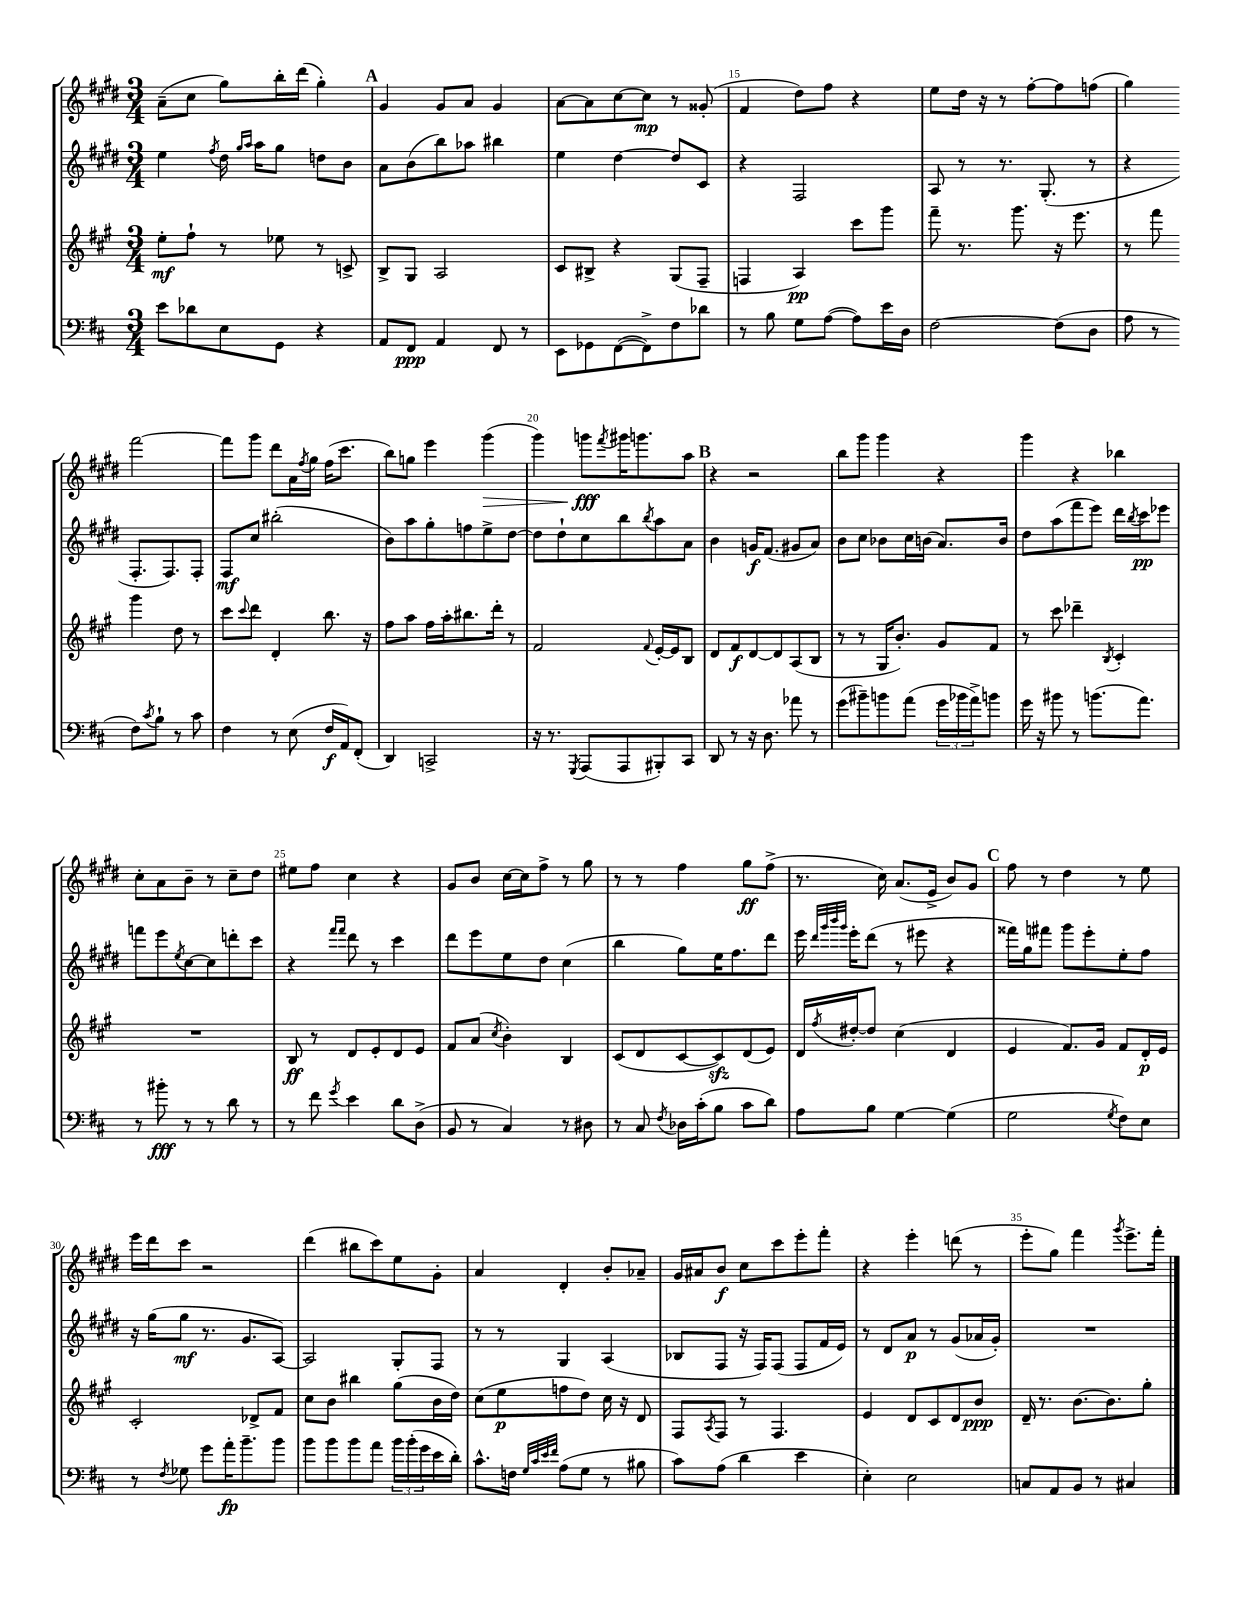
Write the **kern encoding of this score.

**kern	**kern	**kern	**kern
*staff4	*staff3	*staff2	*staff1
*clefF4	*clefG2	*clefG2	*clefG2
*k[f#c#]	*k[f#c#g#]	*k[f#c#g#d#]	*k[f#c#g#d#]
*M3/4	*M3/4	*M3/4	*M3/4
8e	8ee'	4ee	(8a~
8d-	8ff#`	.	8cc#
.	.	8qff#	.
8E	8r	16dd#	8gg#)
.	.	16qqgg#	.
.	.	16qqaa	.
.	.	16aa	.
8GG	8ee-	8gg#	16bb'
.	.	.	(16ddd#
4r	8r	8dd	4gg#')
.	8c^	8b	.
=	=	=	=
8AA	8B^	8a	4g#
8FF#	8G#	(8b	.
4AA	2A	8bb)	8g#
.	.	8aa-	8a
8FF#	.	4bb#	4g#
8r	.	.	.
=	=	=	=
8EE	8c#	4ee	[8a
8GG-	8B#^	.	8a]
([8FF#	4r	[4dd#	[8cc#
8FF#^])	.	.	8cc#]
8F#	(8G#	8dd#]	8r
8d-	8F#~	8c#	(8g##'
=	=	=	=
8r	4F	4r	4f#
8B	.	.	.
8G	4A)	2F#	8dd#)
([8A	.	.	8ff#
8A])	8ccc#	.	4r
16e	8ggg#	.	.
16D	.	.	.
=	=	=	=
[2F#	8fff#~	8A	8ee
.	8.r	8r	16dd#
.	.	.	16r
.	.	8.r	8r
.	8.ggg#	.	.
.	.	.	[8ff#'
.	.	(8.G#'	.
(8F#]	16r	.	8ff#]
.	8.eee	.	.
8D	.	8r	(8ff
=	=	=	=
8A	8r	4r	4gg#)
8r	8fff#	.	.
8F#)	4ggg#	8.F#'	[2fff#
8qc#	.	.	.
8B`	.	.	.
.	.	8.F#)	.
8r	8dd	.	.
8c#	8r	8F#'	.
=	=	=	=
4F#	8ccc#	8F#	8fff#]
.	8qqccc#	.	.
.	8ddd	8cc#	8ggg#
8r	4d'	(2bb#'	8ddd#
(8E	.	.	16a
.	.	.	8qff#
.	.	.	16gg#
16F#	8.bb	.	(16ff#
16AA)	.	.	8.ccc#
(8FF#'	.	.	.
.	16r	.	.
=	=	=	=
4DD)	8ff#	8b)	8bb)
.	8aa	8aa	8gg
2CC^	16ff#	8gg#'	4eee
.	16aa'	.	.
.	8.bb#	8ff	.
.	.	8ee^	(4ggg#
.	16ddd'	.	.
.	8r	[8dd#	.
=	=	=	=
16r	2f#	8dd#]	4ggg#)
8.r	.	.	.
.	.	8dd#`	.
8qGGG	.	.	.
(8AAA	.	8cc#	8ggg
.	.	.	8qfff#
8AAA	.	8bb	16ggg#
.	.	.	8.ggg
.	8qqf#	8qbb	.
8BBB#')	[16e'	8aa	.
.	16e]	.	.
8CC#	8B	8a	8aa
=	=	=	=
8DD	8d	4b	4r
8r	8f#	.	.
16r	[8d	16g	2r
8.D	.	(8.f#	.
.	8d]	.	.
8a-	(8A	8g#	.
8r	8B	8a)	.
=	=	=	=
(8g	8r	8b	8bb
8b#~)	8r	8cc#	8ggg#
8b	16G#	8b-	4ggg#
.	8.b')	.	.
(8a	.	16cc#	.
.	.	(16b	.
24g	8g#	8.a)	4r
24b-	.	.	.
24a^)	.	.	.
8b	8f#	.	.
.	.	16b	.
=	=	=	=
16g	8r	8dd#	4ggg#
16r	.	.	.
8b#	8ccc#	(8aa	.
8r	4ddd-~	8fff#	4r
(8.b	.	8eee)	.
.	8qB	.	.
.	4c#'	16ddd#	4bb-
.	.	8qbb	.
8.a)	.	16ccc#	.
.	.	8eee-	.
=	=	=	=
8r	2.r	8fff	8cc#'
8b#'	.	8eee	8a
.	.	8qee	.
8r	.	[8cc#	8b~
8r	.	8cc#]	8r
8d	.	8ddd'	8cc#~
8r	.	8ccc#	8dd#
=	=	=	=
8r	8B	4r	8ee#
8f#	8r	.	8ff#
.	.	16qqfff#	.
8qg	.	16qqfff#	.
4e	8d	8ddd#	4cc#
.	8e'	8r	.
8d	8d	4ccc#	4r
(8D^	8e	.	.
=	=	=	=
8BB	8f#	8ddd#	8g#
8r	(8a	8eee	8b
.	8qcc#	.	.
4C#)	4b')	8ee	[16cc#
.	.	.	16cc#]
.	.	8dd#	8ff#^
8r	4B	(4cc#	8r
8D#	.	.	8gg#
=	=	=	=
8r	(8c#	4bb	8r
8C#	8d	.	8r
8qF#	.	.	.
16D-	[8c#	8gg#)	4ff#
(16c#'	.	.	.
8B	8c#])	16ee	.
.	.	8.ff#	.
8c#	(8d	.	8gg#
8d)	8e)	8ddd#	(8ff#^
=	=	=	=
8A	16d	16eee	8.r
.	.	32qqddd#	.
.	.	32qqggg#	.
.	.	32qqbbb	.
.	8qff#	32qqggg#	.
.	[16dd#'	16eee'	.
8B	8dd#]	(8ddd#	.
.	.	.	16cc#)
[4G	(4cc#	8r	(8.a
.	.	8eee#	.
.	.	.	16e^
(4G]	4d	4r	8b)
.	.	.	8g#
=	=	=	=
2G	4e	16fff##)	8ff#
.	.	16gg#	.
.	.	8fff#	8r
.	8.f#)	8ggg#	4dd#
.	.	8eee'	.
.	16g#	.	.
8qG	.	.	.
8F#)	8f#	8ee'	8r
8E	16d'	8ff#	8ee
.	16e	.	.
=	=	=	=
8r	2c#'	16r	16eee
.	.	(16gg#	16ddd#
8qF#	.	.	.
8G-	.	8gg#	8ccc#
8g	.	8.r	2r
16a'	.	.	.
8.b~	.	8.g#	.
.	8d-^	.	.
8b	8f#	[8A)	.
=	=	=	=
8b	8cc#	2A]	(4ddd#
8b	8b	.	.
8b	4bb#	.	8bb#
8a	.	.	8ccc#)
24b	(8gg#	8G#'	8ee
(24b'	.	.	.
24g	.	.	.
16e	16b	8F#	8g#'
16d')	16dd)	.	.
=	=	=	=
8.c#^^	(8cc#	8r	4a
.	8ee	8r	.
16F	.	.	.
32qqG	.	.	.
32qqc#	.	.	.
32qqe	.	.	.
32qqf#	.	.	.
(8A	8ff	4G#	4d#'
8G	8dd)	.	.
8r	16cc#	(4A	8b'
.	16r	.	.
8B#	8d	.	8a-~
=	=	=	=
8c#)	8F#	8B-	16g#
.	.	.	16a#
.	8qA	.	.
(8A	8F#	8F#	8b
4d	8r	16r	8cc#
.	.	16F#)	.
.	4.F#	(8F#	8ccc#
4e	.	8F#	8eee'
.	.	16f#	8fff#'
.	.	16e)	.
=	=	=	=
4E')	4e	8r	4r
.	.	8d#	.
2E	8d	8a	4eee'
.	8c#	8r	.
.	8d	(8g#	(8ddd
.	8b	16a-	8r
.	.	16g#')	.
=	=	=	=
8C	16d~	2.r	8eee'
.	8.r	.	.
8AA	.	.	8gg#)
8BB	[8.b	.	4fff#
8r	.	.	.
.	8.b]	.	.
.	.	.	8qggg#
4C#	.	.	8.eee^
.	8gg#'	.	.
.	.	.	16fff#'
==	==	==	==
*-	*-	*-	*-
